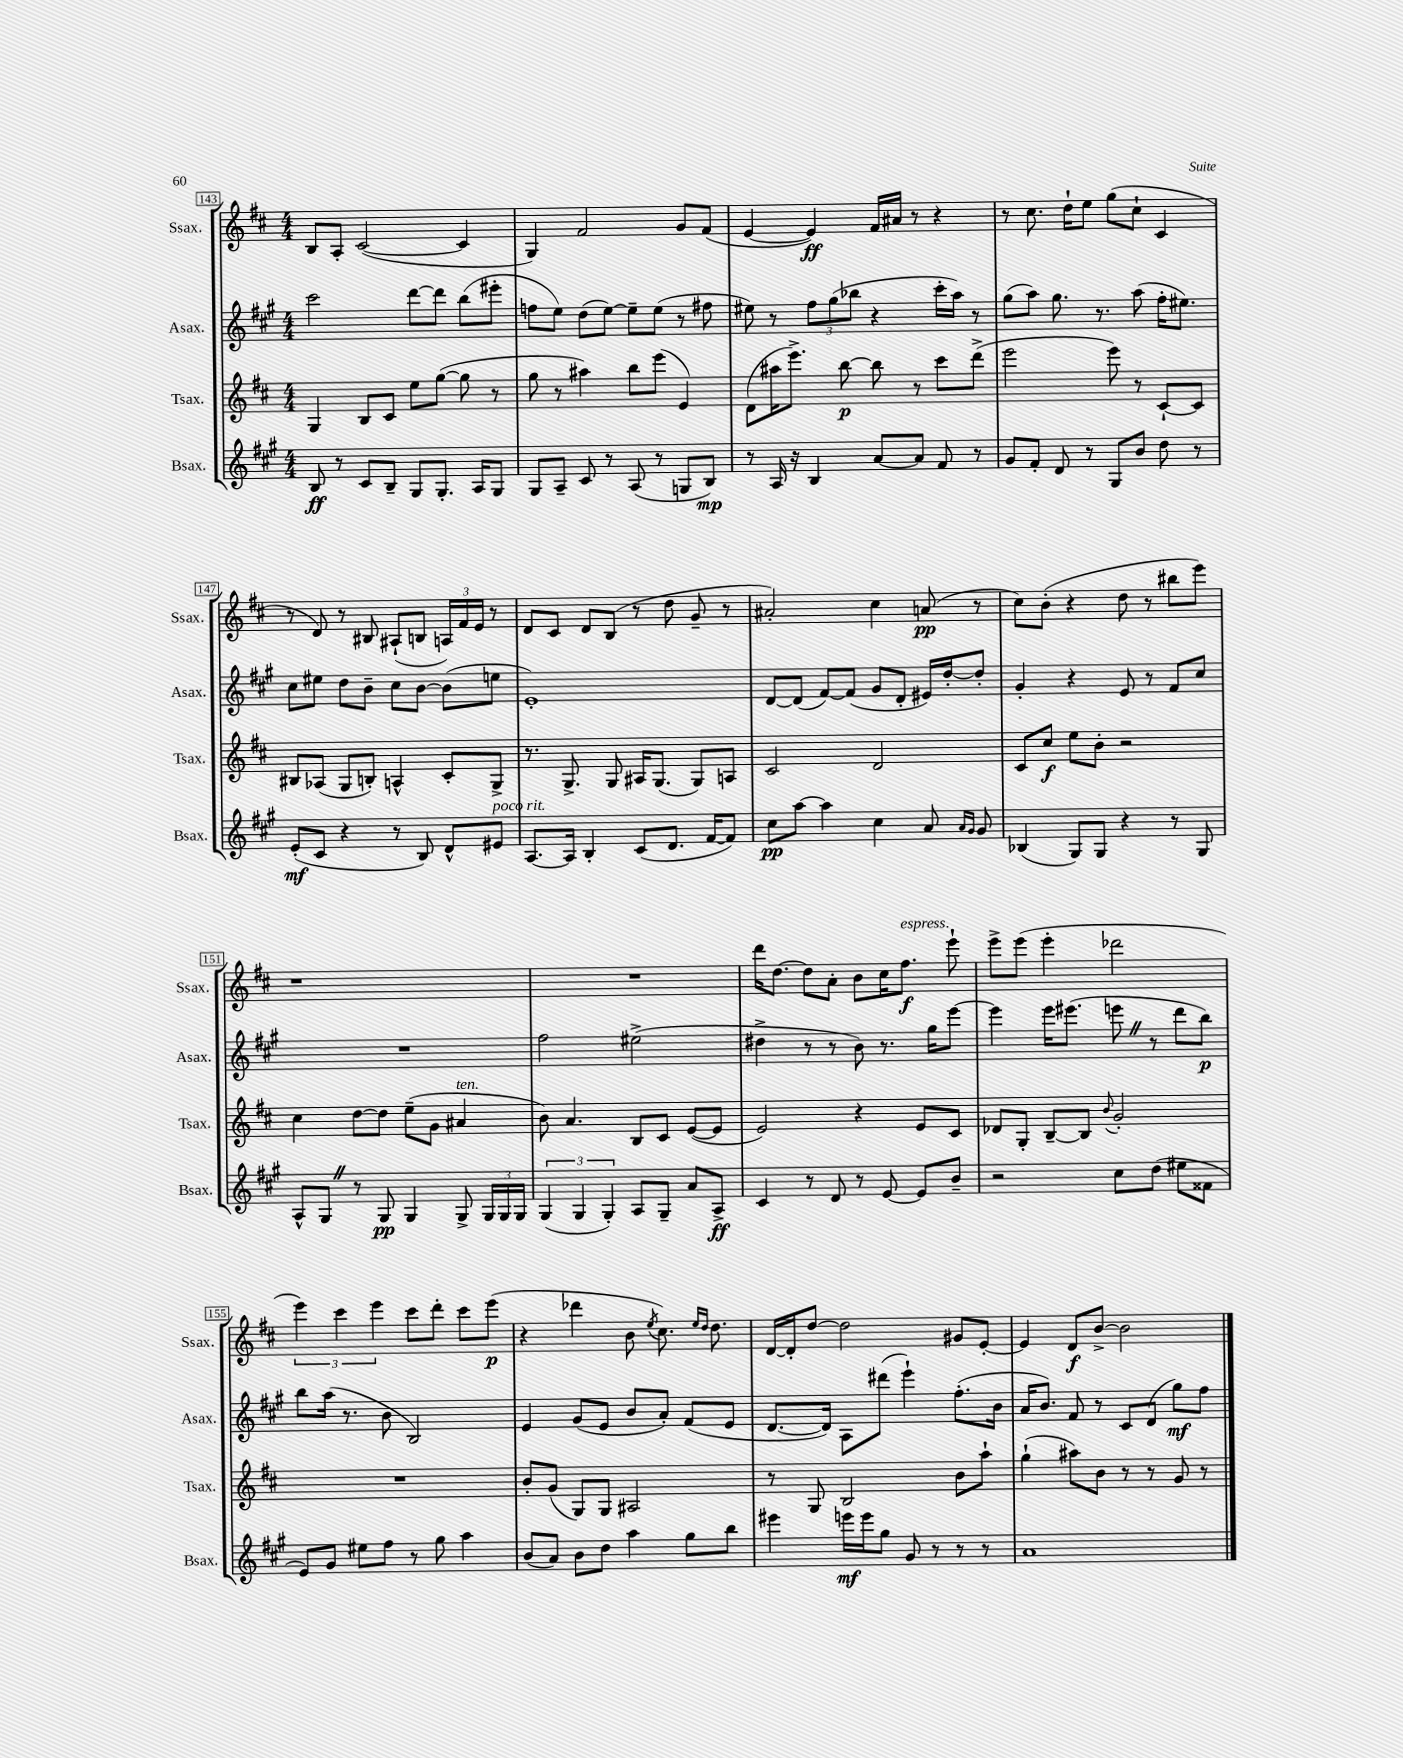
<<
\new StaffGroup <<
\new Staff = "s0" \with { instrumentName = "Ssax." shortInstrumentName = "Ssax." } {
    \clef treble \key d \major \numericTimeSignature \time 4/4
    \autoBeamOff b8[ a8]-. cis'2~( cis'4 |
    g4) fis'2 g'8[ fis'8]( |
    e'4~ e'4\ff) fis'16[ ais'16] r8 r4 |
    r8 cis''8. d''16[-! e''8] g''8[( cis''8]-! cis'4 |
    r8 d'8) r8 bis8 ais8[-!( b8] \tuplet 3/2 { a16[) fis'16 e'16] } r8 |
    d'8[ cis'8] d'8[ b8]( r8 d''8 g'8-- r8 |
    ais'2-.) cis''4 a'8\pp( r8 |
    cis''8[) b'8]-.( r4 d''8 r8 bis''8[ e'''8]) |
    r1 |
    R1 |
    d'''16[ d''8.]~ d''8[ a'8]-. b'8[ cis''16 fis''8.]\f^\markup { \italic "espress." } e'''8-! |
    e'''8[-> e'''8]( e'''4-. des'''2 |
    \tuplet 3/2 { e'''4) cis'''4 e'''4 } cis'''8[ d'''8]-. cis'''8[ e'''8]\p( |
    r4 des'''4 b'8 \acciaccatura { e''8 } cis''8.) \grace { e''16[ d''16] } d''8. |
    d'16[~ d'16-. d''8]~ d''2 gis'8[ e'8]~-. |
    e'4 d'8[\f b'8]~-> b'2 \bar "|." |
}
\new Staff = "s1" \with { instrumentName = "Asax." shortInstrumentName = "Asax." } {
    \clef treble \key a \major \numericTimeSignature \time 4/4
    \autoBeamOff cis'''2 d'''8[~ d'''8] b''8[( eis'''8]-. |
    f''8[ e''8]) d''8[( e''8]~) e''8[-- e''8]( r8 fis''8 |
    eis''8) r8 \tuplet 3/2 { fis''8[ gis''8( bes''8] } r4 cis'''16[-. a''16]) r8 |
    gis''8[( a''8]) gis''8. r8. a''8( fis''16[-. eis''8.]) |
    cis''8[ eis''8] d''8[ b'8]-- cis''8[ b'8]~ b'8[( e''8] |
    e'1-.) |
    d'8[~ d'8]( fis'8[~) fis'8]( gis'8[ d'8]-. eis'16[) d''16~-. d''8]-. |
    gis'4-. r4 e'8 r8 fis'8[ cis''8] |
    R1 |
    fis''2 eis''2->( |
    dis''4-> r8 r8 b'8) r8. gis''16[ e'''8]~ |
    e'''4 e'''16[ eis'''8.]( e'''8 \once \override BreathingSign.text = \markup { \musicglyph "scripts.caesura.straight" } \breathe r8 d'''8[ b''8]\p) |
    b''8[ a''16]( r8. b'8 b2) |
    e'4 gis'8[( e'8] b'8[ a'8]-.) fis'8[( e'8] |
    d'8.[~ d'16]) a8[ dis'''8]( e'''4-!) fis''8.[-.( b'16] |
    a'16[ b'8.]) fis'8 r8 cis'8[ d'8]( gis''8[\mf) fis''8] \bar "|." |
}
\new Staff = "s2" \with { instrumentName = "Tsax." shortInstrumentName = "Tsax." } {
    \clef treble \key d \major \numericTimeSignature \time 4/4
    \autoBeamOff g4 b8[ cis'8] e''8[ g''8]~( g''8 r8 |
    g''8 r8 ais''4) b''8[ e'''8]( e'4) |
    d'8[( ais''16 e'''8.]->) b''8~\p b''8 r8 cis'''8[ d'''8]->( |
    e'''2 e'''8) r8 cis'8[~-! cis'8] |
    bis8[ aes8]( g8[ b8]-.) a4-^ cis'8[-. g8]-> |
    r8. g8.-> g8 ais16[ g8.]( g8[) a8] |
    cis'2 d'2 |
    cis'8[ cis''8]\f e''8[ b'8]-. r2 |
    cis''4 d''8[~ d''8] e''8[--( g'8] ais'4^\markup { \italic "ten." } |
    b'8) a'4. b8[ cis'8] e'8[~( e'8] |
    e'2) r4 e'8[ cis'8] |
    des'8[ g8]-. b8[~-- b8] \appoggiatura { b'8 } g'2-. |
    R1 |
    b'8[-. g'8]( g8[) g8] ais2 |
    r8 g8 b2 b'8[ a''8]-! |
    g''4-!( ais''8[) b'8] r8 r8 g'8 r8 \bar "|." |
}
\new Staff = "s3" \with { instrumentName = "Bsax." shortInstrumentName = "Bsax." } {
    \clef treble \key a \major \numericTimeSignature \time 4/4
    \autoBeamOff b8\ff r8 cis'8[ b8]-- gis8[ gis8.]-. a16[ gis8] |
    gis8[ a8]-- cis'8 r8 a8( r8 g8[ b8]\mp) |
    r8 a16 r16 b4 a'8[~ a'8] fis'8 r8 |
    gis'8[ fis'8]-. d'8 r8 gis8[ b'8] d''8 r8 |
    e'8[-.\mf( cis'8] r4 r8 b8) d'8[-^ eis'8]^\markup { \italic "poco rit." } |
    a8.[~ a16] b4-. cis'8[( d'8.] fis'16[~ fis'8]) |
    cis''8[\pp a''8]~ a''4 cis''4 a'8 \grace { a'16[ gis'16] } gis'8 |
    bes4( gis8[) gis8] r4 r8 gis8 |
    a8[-^ gis8] \once \override BreathingSign.text = \markup { \musicglyph "scripts.caesura.straight" } \breathe r8 gis8\pp gis4 gis8-> \tuplet 3/2 { gis16[ gis16 gis16] } |
    \tuplet 3/2 { gis4( gis4 gis4-.) } a8[ gis8]-- a'8[ a8]->\ff |
    cis'4 r8 d'8 r8 e'8~ e'8[ b'8]-- |
    r2 cis''8[ d''8]( eis''8[ fisis'8] |
    e'8[) gis'8] eis''8[ fis''8] r8 gis''8 a''4 |
    b'8[( a'8]) b'8[ d''8] a''4 gis''8[ b''8] |
    eis'''4 e'''16[\mf e'''16 gis''8] gis'8 r8 r8 r8 |
    a'1 \bar "|." |
}
>>
>>
\layout { \context { \Score currentBarNumber = #143 \override BarNumber.stencil = #(make-stencil-boxer 0.1 0.3 ly:text-interface::print) } }
